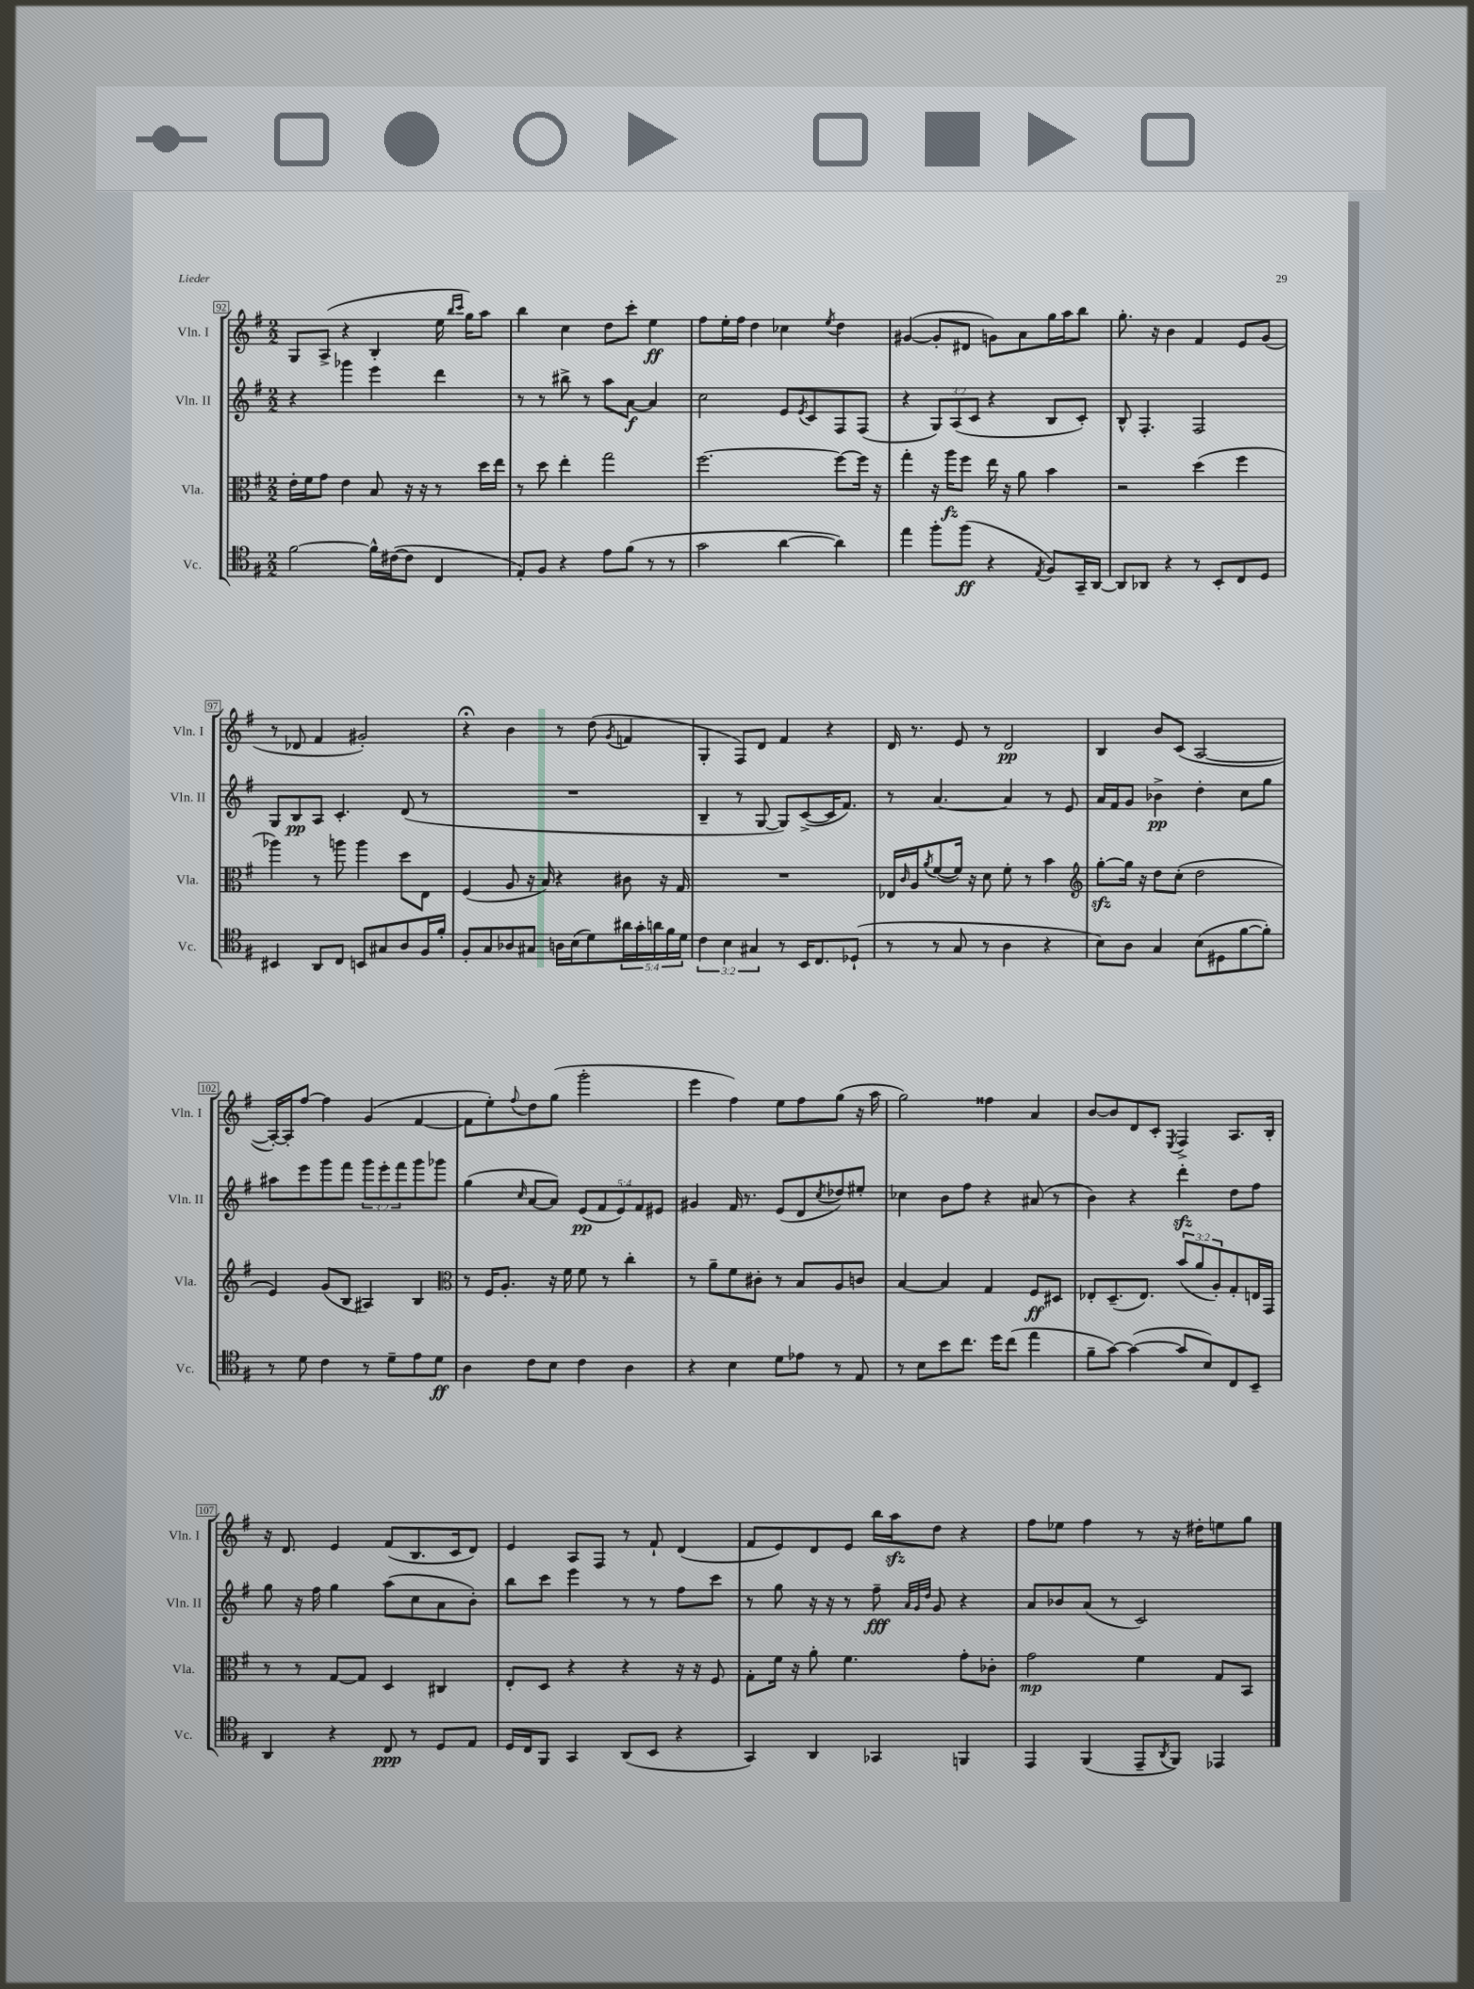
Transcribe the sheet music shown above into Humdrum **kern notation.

**kern	**kern	**kern	**kern
*staff4	*staff3	*staff2	*staff1
*clefC4	*clefC3	*clefG2	*clefG2
*k[f#]	*k[f#]	*k[f#]	*k[f#]
*M2/2	*M2/2	*M2/2	*M2/2
[2f#	16e'	4r	8G
.	16f#	.	.
.	8g	.	(8A^
.	4e	4ggg-	4r
16f#^^]	8B	4eee	4B'
([16c#	.	.	.
8c#]	16r	.	.
.	16r	.	.
4C	8r	4ddd	16ee
.	.	.	16qqbb
.	.	.	16qqccc
.	.	.	16gg)
.	16dd	.	8aa
.	16ee	.	.
=	=	=	=
8E')	8r	8r	4bb
8F#	8dd	8r	.
4r	4ee'	8bb#^	4cc
.	.	8r	.
8e	2gg	8aa	8dd
(8f#	.	[8a	8ccc'
8r	.	4a]	4ee
8r	.	.	.
=	=	=	=
2g	[2.ff#	2cc	8ff#
.	.	.	16ee'
.	.	.	16ff#
.	.	.	4dd
[4a	.	8e	4cc-
.	.	8qe	.
.	.	8c	.
.	.	.	8qee
4a])	8ff#_	8F#	4dd
.	16ff#]	(8F#	.
.	16r	.	.
=	=	=	=
4ee	4gg'	4r	([4g#
8ff#'	16r	12G)	8g#']
.	16aa	.	.
.	.	(12A	.
(8ff#	8ff#	.	8d#
.	.	12c	.
4r	16ee	4r	8g)
.	16r	.	.
.	8a	.	8a
8qE	.	.	.
8F#)	4b	8B	16gg
.	.	.	16aa
16GG~	.	8c')	8bb
[16AA	.	.	.
=	=	=	=
8AA]	2r	8B^^	8.gg'
8AA-	.	4.F#'	.
.	.	.	16r
4r	.	.	4b
8r	(4dd	2F#	4f#
8BB'	.	.	.
8C	4ff#	.	8e
8D	.	.	(8g
=	=	=	=
4BB#	4aa-)	8G	8r
.	.	8B	8d-
8AA	8r	8A	4f#
8C	8aa	4.c'	.
8BB	4aa	.	2g#')
8G#	.	.	.
8A	8dd	(8d	.
16F#	8E	8r	.
16f#'	.	.	.
=	=	=	=
8F#'	(4F#	1r	4r;
8G	.	.	.
8A-	8A	.	4b
8G#	16r	.	.
.	16B)	.	.
16A	4r	.	8r
(16B	.	.	.
8d)	.	.	(8dd
.	.	.	8qg
20a#	8c#	.	4f
20g'	.	.	.
20a	.	.	.
.	16r	.	.
20f#	.	.	.
.	16G	.	.
20d	.	.	.
=	=	=	=
6c	1r	4B~	4G'
6B	.	.	.
.	.	8r	8F#)
6G#	.	.	.
.	.	[8G	8d
8r	.	8G])	4f#
16BB	.	([8c^	.
8.C	.	.	.
.	.	16c]	4r
.	.	8.f#)	.
(8D-`	.	.	.
=	=	=	=
8r	16E-	8r	16d
.	16qqc	.	.
.	16A	.	8.r
.	8qa	.	.
8r	([8f#	[4.a	.
8G	16f#])	.	8e
.	16r	.	.
8r	8d	.	8r
4A	8f#'	4a]	2d
.	8r	.	.
4r	4b	8r	.
.	.	8e	.
=	=	=	=
*	*clefG2	*	*
8B)	[8gg'	16a	4B
.	.	16f#	.
8A	16gg]	8g	.
.	16r	.	.
4G	8dd	4b-^	8b
.	(8cc'	.	(8c
(8B	2dd	4dd'	[2A
8D#	.	.	.
[8f#	.	8cc	.
8f#'])	.	8gg	.
=	=	=	=
8r	4e)	8aa#	16A'_)
.	.	.	16A']
8d	.	8eee	[8ff#
4c	(8g	8ggg	4ff#]
.	8B	8fff#	.
8r	4A#)	12ggg	(4g
.	.	12eee'	.
8d~	.	.	.
.	.	12fff#	.
8e	4B	8ggg	[4f#
8d	.	8ggg-	.
=	=	=	=
*	*clefC3	*	*
4A	8r	(4gg	8f#]
.	16F#	.	8ee')
.	8.A'	.	.
.	.	16qqcc	8qqff#
8c	.	[8a	8dd
8B	16r	8a])	(8gg
.	16f#	.	.
4c	8f#	(10e	2ggg'
.	.	10f#	.
.	8r	.	.
.	.	10e)	.
4A	4cc'	.	.
.	.	10f#	.
.	.	10e#	.
=	=	=	=
4r	8r	4g#	4eee
.	8a~	.	.
4B	8f#	16f#	4ff#)
.	.	8.r	.
.	8c#'	.	.
8d	8r	(8e	8ee
8e-	8B	8d	8ff#
.	.	8qcc	.
8r	8A	8dd-)	(8gg
8E	8c	8ee#'	16r
.	.	.	16aa
=	=	=	=
8r	[4B	4cc-	2gg)
8B	.	.	.
8b	4B]	8b	.
8.cc	.	8ff#	.
.	4G	4r	4ff##
16dd	.	.	.
(8cc	.	.	.
4ee	8F#	(8a#	4a
.	8D#	8r	.
=	=	=	=
8f#~	8E-'	4b)	[8b
[8g)	(8.D~	.	8b]
(4g_	.	4r	8d
.	8.E-)	.	.
.	.	.	8c'
.	.	.	8qE
8g]	(12b	4ddd'	4F#^
.	12a	.	.
8B)	.	.	.
.	12A')	.	.
8C	8G'	8dd	8.A
8BB~	16E	8ff#	.
.	16GG	.	16B'
=	=	=	=
4AA	8r	8gg	16r
.	.	.	8.d
.	8r	16r	.
.	.	16ff#	.
4r	[8G	4gg	4e
.	8G]	.	.
8C	4D	(8aa	(8f#
8r	.	8cc	8.B
8D	4C#	8a	.
.	.	.	16c
8E	.	8b')	8d)
=	=	=	=
16D	8E'	8bb	4e
16C	.	.	.
8FF#	8D	8ccc	.
4GG	4r	4eee	8A
.	.	.	8F#
(8AA	4r	8r	8r
8BB	.	8r	8f#`
4r	16r	8ff#	(4d
.	16r	.	.
.	8F#	8ccc	.
=	=	=	=
4GG)	8G'	8r	8f#
.	16f#	8gg	8e)
.	16r	.	.
4AA	8a'	16r	8d
.	.	16r	.
.	4.f#	8r	8e
4GG-	.	8ff#~	16bb
.	.	.	16aa
.	.	32qqa	.
.	.	32qqg	.
.	.	32qqdd	.
.	.	8g	8dd
4FF	8g'	4r	4r
.	8c-'	.	.
=	=	=	=
4EE	2g	8a	8ff#
.	.	8b-	8ee-
(4FF#	.	(8a	4ff#
.	.	8r	.
8EE~	4f#	2c)	8r
8qAA	.	.	.
8FF#)	.	.	16r
.	.	.	16dd#'
4EE-	8G	.	8ee
.	8BB	.	8gg
==	==	==	==
*-	*-	*-	*-
